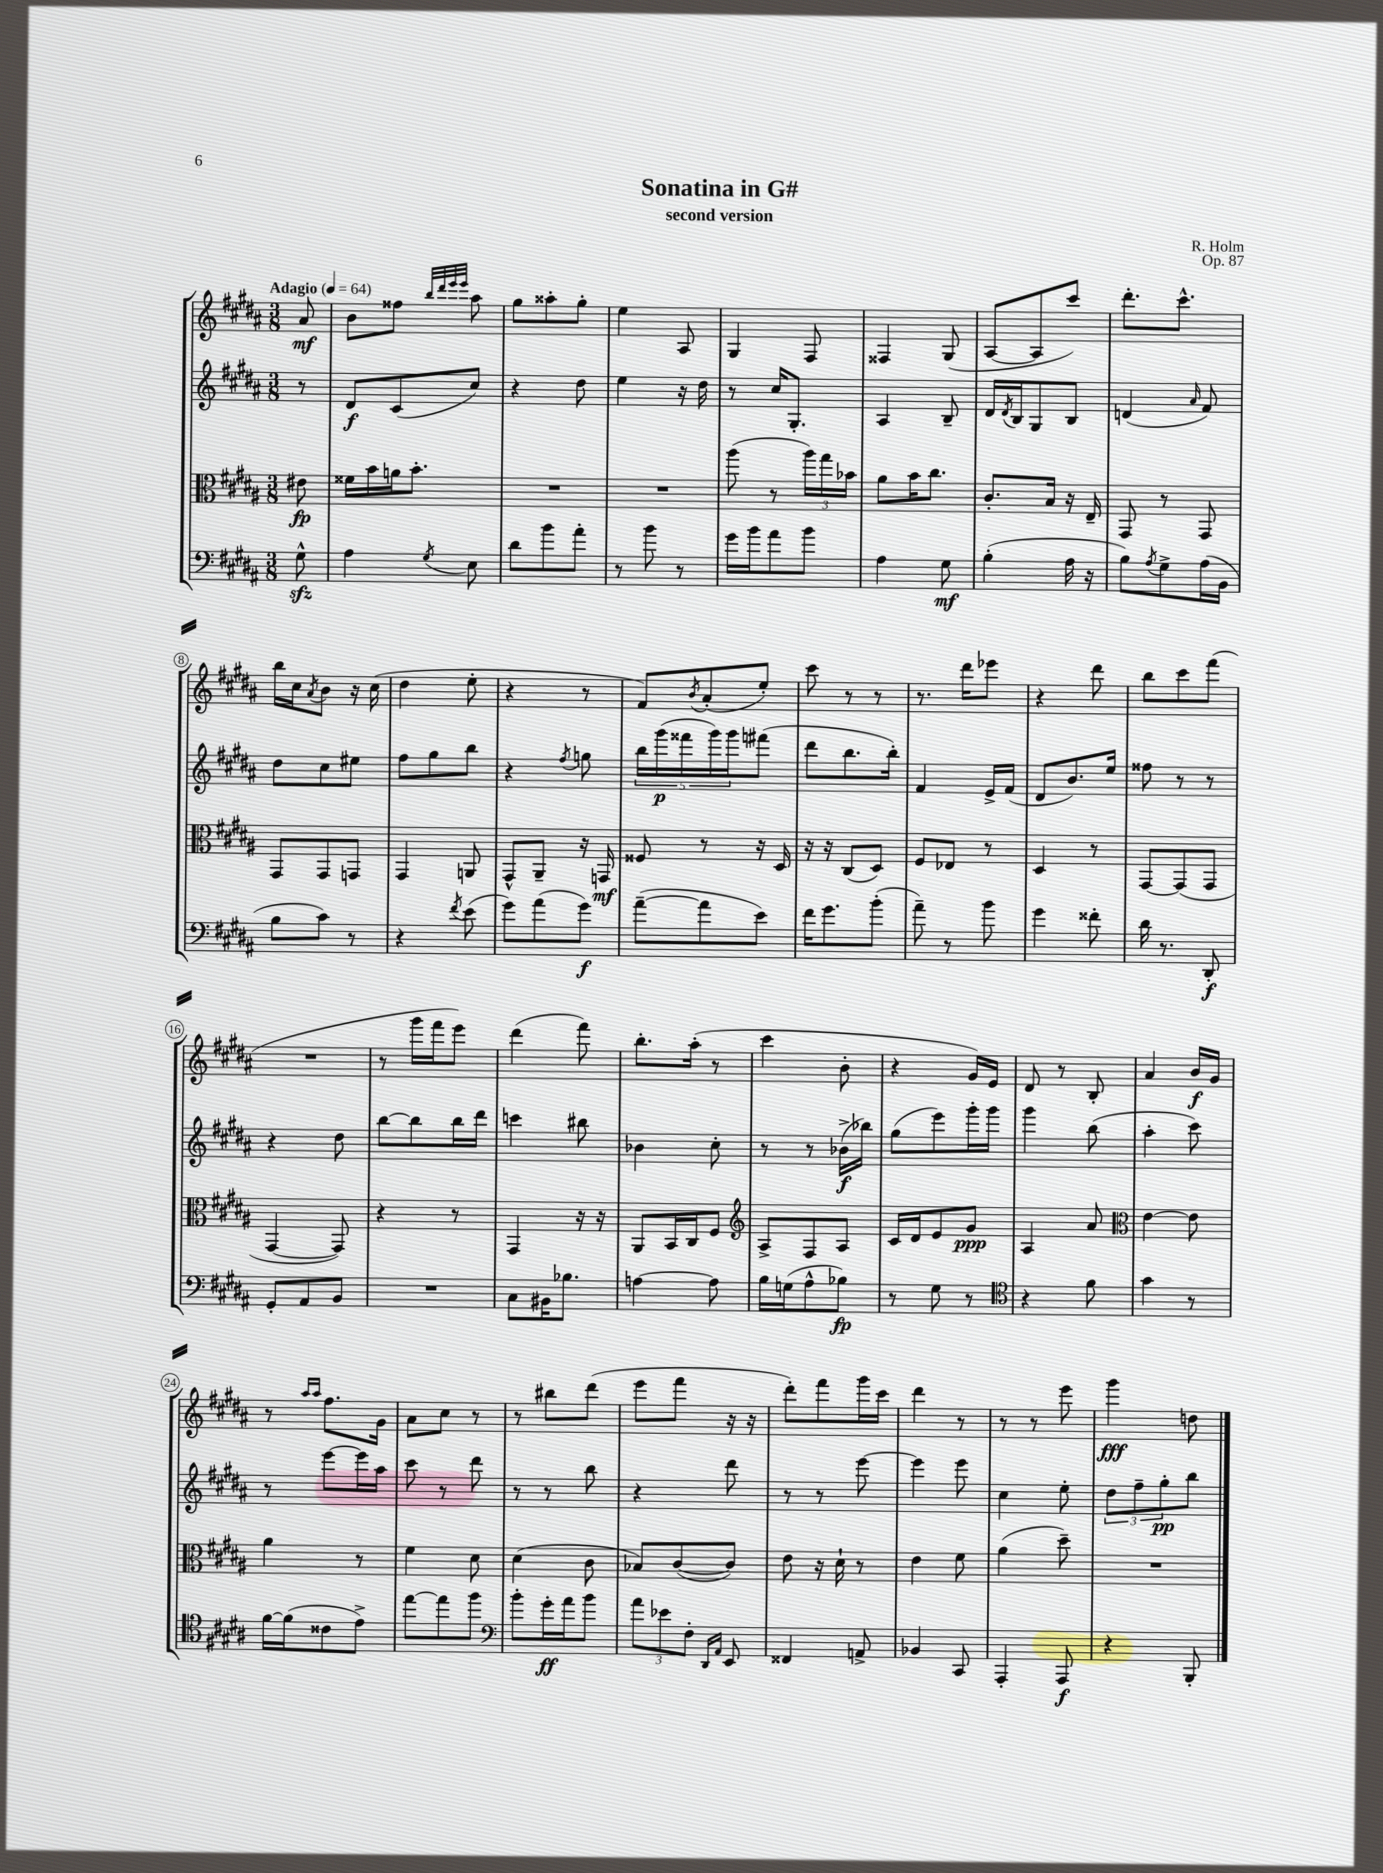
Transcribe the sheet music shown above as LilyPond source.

\header { title = "Sonatina in G#" composer = "R. Holm" subtitle = "second version" opus = "Op. 87" }
<<
\new StaffGroup <<
\new Staff = "s0" {
    \clef treble \key b \major \numericTimeSignature \time 3/8 \partial 8 \tempo "Adagio" 4 = 64
    ais'8\mf |
    b'8 fisis''8 \grace { b''32 dis'''32 e'''32 e'''32 } ais''8 |
    gis''8 aisis''8-. gis''8-. |
    e''4 ais8 |
    gis4 fis8 |
    fisis4 gis8( |
    ais8~ ais8 cis'''8) |
    dis'''8.-. cis'''8.-^ |
    b''16 cis''16 \acciaccatura { ais'8 } b'8 r16 cis''16( |
    dis''4 e''8-. |
    r4 r8 |
    fis'8) \acciaccatura { b'8 } ais'8-.( e''8-.) |
    cis'''8 r8 r8 |
    r8. dis'''16 ees'''8 |
    r4 dis'''8 |
    b''8 cis'''8 fis'''8( |
    R4. |
    r8 gis'''16 fis'''16 e'''8) |
    dis'''4( fis'''8) |
    b''8.-. ais''16-.( r8 |
    cis'''4 b'8-. |
    r4 gis'16) e'16 |
    dis'8 r8 b8-. |
    ais'4 b'16\f gis'16 |
    r8 \grace { ais''16 ais''16 } fis''8. gis'16 |
    ais'8 cis''8 r8 |
    r8 bis''8 dis'''8( |
    e'''8 fis'''8 r16 r16 |
    dis'''8-.) fis'''8 gis'''16 cis'''16 |
    dis'''4 r8 |
    r8 r8 e'''8 |
    gis'''4\fff d''8 \bar "|." |
}
\new Staff = "s1" {
    \clef treble \key b \major \numericTimeSignature \time 3/8 \partial 8
    r8 |
    dis'8\f cis'8( cis''8) |
    r4 dis''8 |
    e''4 r16 dis''16 |
    r8 cis''16 gis8.-. |
    ais4 b8-- |
    dis'16 \acciaccatura { dis'8 } b16 gis8 b8 |
    d'4( \grace { ais'16 } fis'8) |
    dis''8 cis''8 eis''8 |
    fis''8 gis''8 b''8 |
    r4 \acciaccatura { fis''8 } g''8 |
    \tuplet 5/4 { b''16 gis'''16\p( fisis'''16 gis'''16) gis'''16 } fis'''8( |
    dis'''8 b''8. b''16-.) |
    fis'4 e'16-> fis'16( |
    dis'8 b'8.) e''16 |
    fisis''8 r8 r8 |
    r4 dis''8 |
    b''8~ b''8 b''16 dis'''16 |
    c'''4 bis''8 |
    bes'4 cis''8-. |
    r8 r8 bes'16->\f( bes''16) |
    gis''8( e'''8) gis'''16-. gis'''16 |
    gis'''4 b''8( |
    ais''4-. cis'''8) |
    r8 e'''8~ e'''16 ais''16 |
    cis'''8 r8 dis'''8 |
    r8 r8 b''8 |
    r4 dis'''8 |
    r8 r8 e'''8~ |
    e'''4 e'''8 |
    cis''4 e''8-. |
    \tuplet 3/2 { dis''8 fis''8-- gis''8-.\pp } b''8 \bar "|." |
}
\new Staff = "s2" {
    \clef alto \key b \major \numericTimeSignature \time 3/8 \partial 8
    eis'8\fp |
    fisis'16 b'16 a'16 b'8.-. |
    R4. |
    R4. |
    ais''8( r8 \tuplet 3/2 { ais''16) gis''16 bes'16 } |
    ais'8 b'16 cis''8. |
    cis'8.-. b16 r16 e16-- |
    gis,8 r8 gis,8 |
    gis,8 gis,8 g,8 |
    gis,4 a,8 |
    gis,8-^ ais,8-- r16 g,16\mf |
    fisis8 r8 r16 dis16 |
    r16 r16 cis8( dis8) |
    fis8 ees8 r8 |
    dis4 r8 |
    gis,8~ gis,8( gis,8 |
    gis,4~ gis,8) |
    r4 r8 |
    gis,4 r16 r16 |
    ais,8 b,16 cis16 fis8 |
    \clef treble ais8-> fis8 ais8 |
    cis'16 dis'16 e'8 gis'8\ppp |
    ais4 ais'8 |
    \clef alto e'4~ e'8 |
    ais'4 r8 |
    fis'4 dis'8 |
    dis'4( cis'8 |
    bes8) cis'8~( cis'8) |
    e'8 r16 dis'16-! r8 |
    e'4 fis'8 |
    ais'4( dis''8--) |
    R4. \bar "|." |
}
\new Staff = "s3" {
    \clef bass \key b \major \numericTimeSignature \time 3/8 \partial 8
    gis8-^\sfz |
    ais4 \acciaccatura { gis8 } e8 |
    dis'8 b'8 ais'8-. |
    r8 b'8 r8 |
    gis'16 b'16 ais'8 b'8 |
    ais4 gis8\mf |
    b4-.( ais16 r16 |
    b8) \acciaccatura { ais8 } gis8-> ais16( b,16 |
    b8 cis'8) r8 |
    r4 \acciaccatura { fis'8 } e'8( |
    gis'8) ais'8( gis'8\f) |
    ais'8~--( ais'8 e'8) |
    fis'16 gis'8. b'8-.( |
    ais'8--) r8 b'8 |
    gis'4 fisis'8-. |
    dis'16 r8. dis,8-.\f |
    gis,8-. ais,8 b,8 |
    R4. |
    cis8 bis,16 bes8. |
    a4~ a8 |
    b16 g16( ais8-^ bes8\fp) |
    r8 gis8 r8 |
    \clef tenor r4 fis'8 |
    gis'4 r8 |
    fis'16~ fis'16( cisis'8 e'8->) |
    e''8~ e''8 fis''8 |
    \clef bass b'8-. gis'16-.\ff ais'16 b'8 |
    \tuplet 3/2 { ais'8 ees'8 fis8-. } \grace { dis,16 ais,16 } e,8 |
    fisis,4 a,8-> |
    bes,4 cis,8 |
    ais,,4-. ais,,8\f |
    r4 b,,8-. \bar "|." |
}
>>
>>
\layout { \context { \Score \override BarNumber.stencil = #(make-stencil-circler 0.1 0.3 ly:text-interface::print) } }
